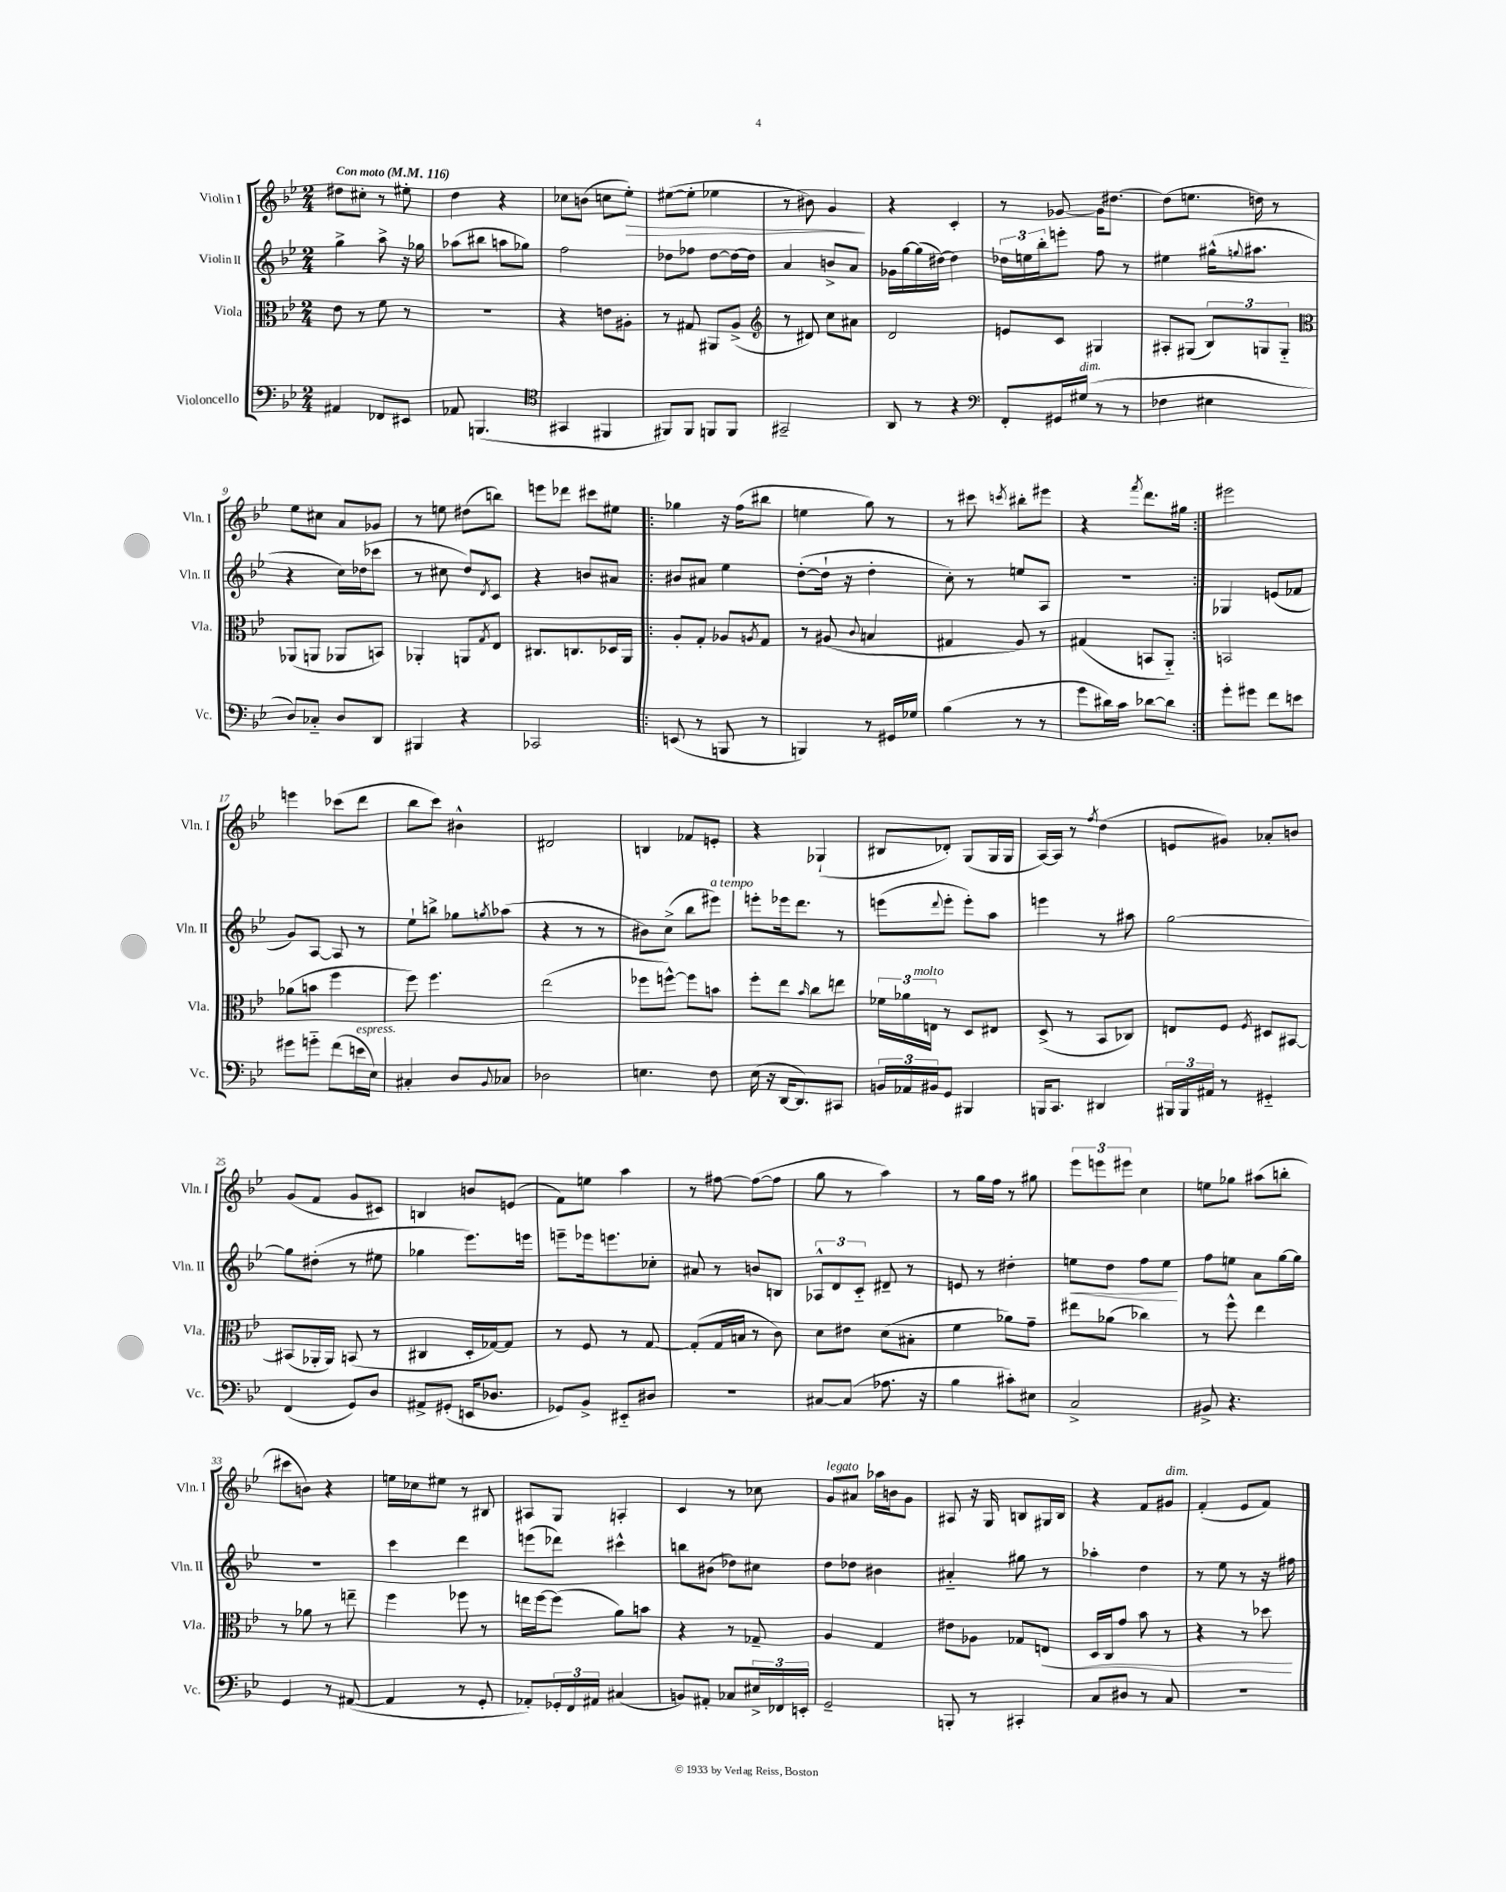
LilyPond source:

<<
\new StaffGroup <<
\new Staff = "s0" \with { instrumentName = "Violin I" shortInstrumentName = "Vln. I" } {
    \clef treble \key bes \major \numericTimeSignature \time 2/4 \tempo "Con moto" 4 = 116
    dis''8 cis''8-. r8 eis''8-. |
    d''4 r4 |
    ces''8 b'8( c''8 ees''8-.\>) |
    eis''8~( eis''8-. ees''4 |
    r8 bis'8) g'4\! |
    r4 c'4-. |
    r8 ges'8~ ges'16 dis''8.~ |
    dis''8( e''8. d''16) r8 |
    ees''8 cis''8 a'8 ges'8 |
    r8 e''8 dis''8( b''8) |
    e'''8 des'''8 cis'''8 eis''8 |
    \repeat volta 2 { ges''4 r16 f''16( bis''8 |
    e''4 g''8) r8 |
    r8 cis'''8 \acciaccatura { c'''8 } bis''8-. eis'''8 |
    r4 \acciaccatura { f'''8 } d'''8. gis''16 | }
    eis'''2 |
    e'''4 ces'''8( d'''8 |
    bes''8 c'''8) bis'4-^ |
    dis'2 |
    b4 fes'8 e'8-. |
    r4 ges4-!( |
    bis8 des'8-.) g8( g16 g16 |
    a16~) a16 r8 \acciaccatura { f''8 } d''4( |
    e'8 gis'8) aes'8-. b'8 |
    g'8( f'8 g'8 cis'8) |
    b4 b'8 e'8( |
    f'8) e''8 a''4 |
    r8 fis''8~ fis''8~( fis''8 |
    g''8 r8 a''4) |
    r8 g''16 f''16 r8 gis''8 |
    \tuplet 3/2 { ees'''8 e'''8 eis'''8 } c''4 |
    e''8 ges''8 ais''8( b''8-. |
    cis'''8 b'8) r4 |
    e''16 ces''16 eis''8 r8 bis8 |
    ais8 g8 a4-. |
    c'4 r8 ces''8 |
    g'8^\markup { \italic "legato" } ais'8 aes''16 b'16 g'8 |
    ais8 r16 g16 b8 gis16 b16 |
    r4 f'8 gis'8^\markup { \italic "dim." } |
    f'4-.( ees'8 f'8) \bar "|." |
}
\new Staff = "s1" \with { instrumentName = "Violin II" shortInstrumentName = "Vln. II" } {
    \clef treble \key bes \major \numericTimeSignature \time 2/4
    g''4-> a''8-> r16 ges''16 |
    aes''8( bis''8 a''8 ges''8) |
    f''2 |
    des''8 fes''8 des''8~ des''16~ des''16 |
    a'4 b'8-> a'8 |
    ges'16 g''16~ g''16( dis''16~) dis''4 |
    \tuplet 3/2 { des''16 e''16 bes''16-. } e'''8-. f''8 r8 |
    eis''4 gis''16-^( \appoggiatura { g''8 } ais''8. |
    r4 c''16) des''16( ces'''8 |
    r8 cis''8 d''8) \acciaccatura { d'8 } c'8 |
    r4 b'8 ais'8 |
    \repeat volta 2 { bis'8 ais'8 ees''4 |
    d''8~-.( d''16-! r16 d''4-. |
    c''8-.) r8 e''8 a8 |
    r2 | }
    ges4 e'8( fes'8 |
    g'8) a8~ a8 r8 |
    ees''8-! b''8-> ges''8 \acciaccatura { g''8 } aes''8( |
    r4 r8 r8 |
    bis'8) c''8->( bes''8 eis'''8^\markup { \italic "a tempo" }) |
    e'''8-. ees'''16 d'''8. r8 |
    e'''8( \appoggiatura { d'''8 } e'''8-. e'''8-.) a''8 |
    e'''4 r8 ais''8 |
    g''2~ |
    g''8 dis''8-.( r8 eis''8 |
    ges''4 ees'''8.) e'''16 |
    e'''8-- ees'''16 e'''8. ces''8-. |
    ais'8 r8 b'8 b8 |
    \tuplet 3/2 { aes8-^ d'8 c'8-_ } dis'8-- r8 |
    e'8 r8 dis''4-. |
    e''8\< d''8 f''8 e''8\! |
    f''8 e''8 a'8 g''16~ g''16 |
    R2 |
    c'''4 d'''4 |
    e'''8( des'''8) cis'''4-^ |
    b''8 bis'8( des''8) cis''8 |
    d''8 des''8 bis'4 |
    ais'4-_ gis''8 r8 |
    aes''4-. d''4 |
    r8 ees''8 r8 r16 fis''16 \bar "|." |
}
\new Staff = "s2" \with { instrumentName = "Viola" shortInstrumentName = "Vla." } {
    \clef alto \key bes \major \numericTimeSignature \time 2/4
    ees'8 r8 f'8 r8 |
    R2 |
    r4 e'8 ais8-. |
    r8 gis8 ais,8 a8->( |
    \clef treble r8 dis'8) c''8 ais'8 |
    d'2 |
    e'8 c'8 gis4 |
    ais8-. gis8( \tuplet 3/2 { bes8) g8 g8-_ } |
    \clef alto aes,8( a,8 aes,8 b,8) |
    aes,4-. a,8 \acciaccatura { g8 } ees8 |
    cis8. c8. des16 a,16 |
    \repeat volta 2 { a8-. g8-. aes8 \acciaccatura { a8 } g8 |
    r8 ais8( \appoggiatura { c'8 } b4 |
    gis4 a8) r8 |
    gis4( b,8 a,8-_) | }
    b,2 |
    aes'8( b'8 f''4 |
    f''8) f''4. |
    ees''2( |
    fes''8 f''8~-^) f''8 b'8 |
    f''8-. ees''8 \grace { bes'16 } c''8 e''8 |
    \tuplet 3/2 { fes'16 aes'16 e16^\markup { \italic "molto" } } r8 d8 eis8 |
    d8->( r8 bes,8 ces8) |
    e8 f8 \acciaccatura { f8 } dis8 bis,8~ |
    bis,8( aes,16-. aes,16) b,8( r8 |
    cis4 d16-. ges16~) ges8 |
    r8 f8 r8 g8~ |
    g8-.( g16 b16 r8 c'8) |
    d'8 eis'8 d'8( bis8-. |
    f'4 aes'8) g'8-- |
    eis''8 aes'8( ces''4) |
    r8 f''8-^ ees''4 |
    r8 aes'8 r8 e''8-- |
    f''4 fes''8 r8 |
    e''16 f''16~ f''8( a'8) b'8 |
    r4 r8 ges8-- |
    a4 g4 |
    eis'8 aes8 ges8 e8\< |
    d16 c16 g'8 bes'8 r8 |
    r4 r8 des''8\! \bar "|." |
}
\new Staff = "s3" \with { instrumentName = "Violoncello" shortInstrumentName = "Vc." } {
    \clef bass \key bes \major \numericTimeSignature \time 2/4
    ais,4 fes,8 eis,8 |
    aes,8 b,,4.( |
    \clef tenor gis,4 fis,4 |
    fis,8) fis,8 f,8 f,8 |
    gis,2-- |
    a,8 r8 r4 |
    \clef bass f,8-. gis,16 gis16^\markup { \italic "dim." }( r8 r8 |
    fes4 eis4 |
    d8) ces8-_ d8 d,8 |
    bis,,4 r4 |
    ces,2 |
    \repeat volta 2 { e,8( r8 b,,8 r8 |
    b,,4) r8 gis,16 ges16 |
    bes4( r8 r8 |
    g'8 dis'16) c'16 des'8~ des'8 | }
    g'8-. gis'8 f'8 e'8 |
    gis'8 g'8-_ f'8( e'16^\markup { \italic "espress." } ees16) |
    cis4-. d8 \appoggiatura { bes,8 } ces8 |
    des2 |
    e4. f8 |
    ees16( r16 d,16~ d,8.) cis,8 |
    \tuplet 3/2 { b,16 aes,16 bis,16 } g,8 bis,,4 |
    b,,16 c,8. dis,4 |
    \tuplet 3/2 { bis,,16 bis,,16 ais,16 } r8 gis,4-_ |
    f,4( g,8) d8 |
    ais,8-> gis,8-.( e,16 des8. |
    ges,8) bes,8-> eis,8-_ dis8 |
    r2 |
    cis8~ cis8( aes8. r16 |
    bes4 cis'8-.) eis8 |
    c2-> |
    bis,8-> r4. |
    g,4 r8 ais,8~( |
    ais,4 r8 g,8-. |
    aes,8-.) \tuplet 3/2 { ges,16-. f,16 ais,16 } cis4( |
    b,8) ais,8-. ces8 \tuplet 3/2 { eis16-> fes,16 e,16-. } |
    g,2-- |
    b,,8-. r8 cis,4-. |
    c8 dis8 r8 c8 |
    R2 \bar "|." |
}
>>
>>
